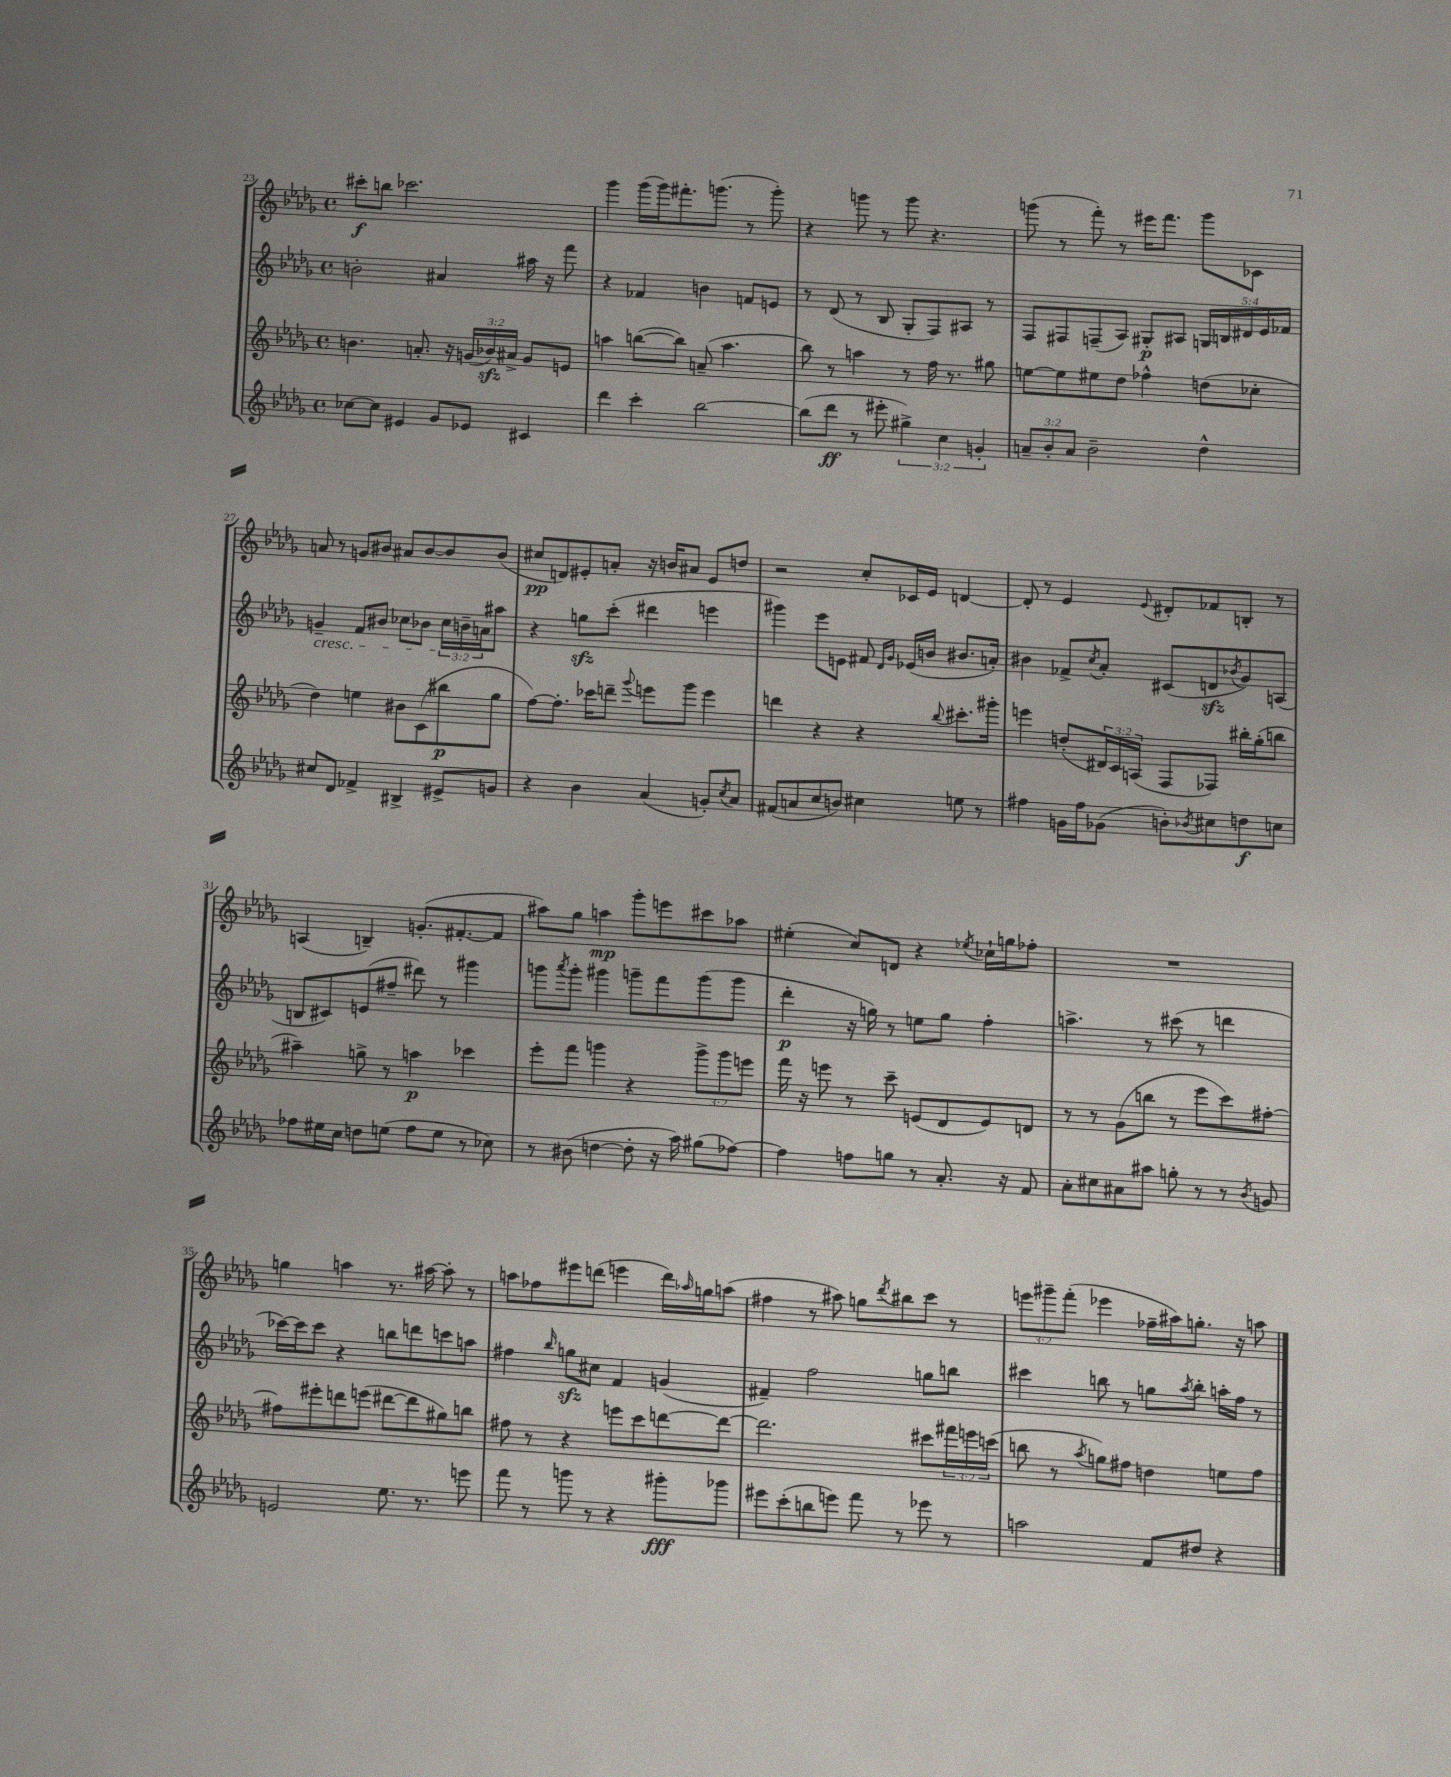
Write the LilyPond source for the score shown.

<<
\new StaffGroup <<
\new Staff = "s0" {
    \clef treble \key des \major \defaultTimeSignature \time 4/4 \override Staff.TupletNumber.text = #tuplet-number::calc-fraction-text
    cis'''8-.\f b''8 ces'''2. |
    ges'''4 ges'''16( ges'''16) fis'''8.-. g'''8.( r8 g'''8-.) |
    r4 g'''8 r8 g'''8 r4. |
    g'''8( r8 f'''8-.) r8 eis'''16 f'''8. g'''8 ces'8 |
    a'8 r8 g'8 bis'8 ais'8 bis'8~ bis'8 bis'8( |
    cis''8\pp d'8) eis'8-. a'8-. r16 b'16 ais'8 eis'8 d''8 |
    r2 c''8-. ces'16 ees'16 d'4~ |
    d'8-. r8 ees'4 \appoggiatura { ees'8 } dis'8-. fes'8 b8-. r8 |
    a4( b4--) g'8.-.( fis'8.~-. fis'8 |
    ais''8) ges''8 a''4\mp ges'''8-. e'''8 cis'''8 aes''8 |
    eis''4-.( c''8) d'8 r4 \acciaccatura { ees''8 } ces''16-! g''16 fes''8-. |
    R1 |
    g''4 a''4 r8. ais''16~ ais''8-. r8 |
    a''8 fes''8 eis'''8 d'''8( e'''4 d'''16) \grace { aes''16 } g''16 a''8( |
    fis''4 r8 ais''8) g''8 \acciaccatura { des'''8 } bis''8 c'''8 r8 |
    \tuplet 3/2 { e'''8 gis'''8-- f'''8-.( } ees'''4 fes''16-- ais''16) g''8.-. r16 a''8 \bar "|." |
}
\new Staff = "s1" {
    \clef treble \key des \major \defaultTimeSignature \time 4/4 \override Staff.TupletNumber.text = #tuplet-number::calc-fraction-text
    b'2-. ais'4 ais''16 r16 f'''8 |
    r4 fes'4 b'4 f'8 e'8 |
    r8 des'8( r8 bes8 ges8-. f8) ais8 r8 |
    f8 fis8 f8--( aes8) gis8-.\p ais8 \tuplet 5/4 { g16 b16 dis'16 ees'16 fes'16 } |
    g'4--\cresc f'8 bis'8 ces''8 bes'8 \tuplet 3/2 { ces''16\! b'16-- a'16 } ais''8 |
    r4 g''8\sfz c'''8-.( dis'''4 e'''4 |
    gis'''4) ees'''8 e'8 fis'8 \grace { des'16 ges'16 } ees'16( b'16 bis'8. a'16-.) |
    bis'4 fes'8-> \acciaccatura { c''8 } aes'8-. cis'8( d'8\sfz \acciaccatura { bes'8 } ges'8) a8( |
    b8 cis'8) e'8( fis''8-- dis'''8) r8 gis'''4 |
    g'''8 \acciaccatura { aes'''8 } g'''8-. gis'''4 g'''8-- f'''8 g'''8( g'''8 |
    des'''4-.\p r16 g''16) r8 e''8 g''8 f''4-. |
    a''4.-> r8 cis'''8( r8 d'''4 |
    ces'''16~) ces'''16 ces'''8 r4 b''8 d'''8 c'''8 a''8 |
    fis''4 \grace { bes''16 } g''8\sfz cis''8 f'4 g'4( |
    fis'4--) f''2 g''8 b''8 |
    cis'''4 b''8 r8 g''8 \acciaccatura { aes''8 } b''8-. a''16-. f''16 r8 \bar "|." |
}
\new Staff = "s2" {
    \clef treble \key des \major \defaultTimeSignature \time 4/4 \override Staff.TupletNumber.text = #tuplet-number::calc-fraction-text
    b'4. a'8.-. r16 \tuplet 3/2 { g'16( bes'16\sfz) ais'16-> } g'8 e'8 |
    a''4 b''8~( b''8) a'8--( a''4. |
    bes''8) r8 a''4 r8 f''16 r8. gis''8 |
    e''8~ e''8 eis''8 des''8 fes''4-^ d''8( ces''8-. |
    des''4) e''4 bis'8 c'8( bis''8\p ges''8 |
    f''8~) f''8.-. ces'''16 d'''8-- \appoggiatura { ges'''8 } e'''8 ges'''8 e'''4 |
    d'''4 r4 r4 \appoggiatura { bes''8 } cis'''8.-. gis'''16-. |
    e'''4 d''8-.( \tuplet 3/2 { dis'16) c'16 a16( } f8 fes8) bis''16-. ges''16-.( b''8 |
    ais''4--) g''8-> r8 a''4\p ces'''4 |
    ees'''8-. f'''8 g'''4 r4 \tuplet 3/2 { g'''8-> g'''8 e'''8 } |
    f'''16 r16 e'''8 r8 c'''8-- e'8( des'8 e'8) d'8 |
    r8 r8 ges'8( b''8 r8 ees'''8 c'''8) fis''8~-. |
    fis''8 eis'''8-. d'''8 e'''8( dis'''8~ dis'''8 gis''8) b''8 |
    fis''8 r8 r4 e'''8 c'''8 d'''8~ d'''8~ |
    d'''2. cis'''8 \tuplet 3/2 { fis'''16 e'''16 c'''16( } |
    b''8 r8 \acciaccatura { aes''8 } g''8) fis''8 d''4 e''8 fis''8 \bar "|." |
}
\new Staff = "s3" {
    \clef treble \key des \major \defaultTimeSignature \time 4/4 \override Staff.TupletNumber.text = #tuplet-number::calc-fraction-text
    ces''8~ ces''8 eis'4 ges'8 ees'8 cis'4 |
    des'''4 c'''4-. bes''2~ |
    bes''8( des'''8\ff r8 eis'''8-. \tuplet 3/2 { gis''4->) c''4 g'4-. } |
    \tuplet 3/2 { a'8-- bes'8-. a'8 } bes'2-- des''4-^ |
    cis''8 des'8 fes'4-> bis4-> eis'8-> g'8 |
    r4 bes'4 aes'4( g'8-.) \acciaccatura { c''8 } aes'8 |
    fis'8( a'8 c''8 b'8) cis''4 e''8 r8 |
    fis''4 g'16 fis''16 ges'8( b'8-.) \acciaccatura { bes'8 } cis''8 d''8\f c''8 |
    fes''8 eis''16 c''16 d''8 e''8( fes''8 e''8 r8 ces''8) |
    r8 bis'8( d''4~ d''8-. r16 aes''16) gis''8( fes''8~) |
    fes''4 f''8 g''8 r8 aes'8.-. r16 f'8 |
    aes'8-. cis''8 ais'8 ais''8 g''8-. r8 r8 \acciaccatura { bes'8 } g'8 |
    e'2 ees''8. r8. e'''8 |
    f'''8 r8 g'''8 r8 r4 gis'''8-.\fff ges'''8 |
    eis'''8 c'''8-.( b''8 e'''8) f'''8 r8 ees'''8 r8 |
    a''2 f'8 dis''8 r4 \bar "|." |
}
>>
>>
\layout { \context { \Score currentBarNumber = #23 } }
